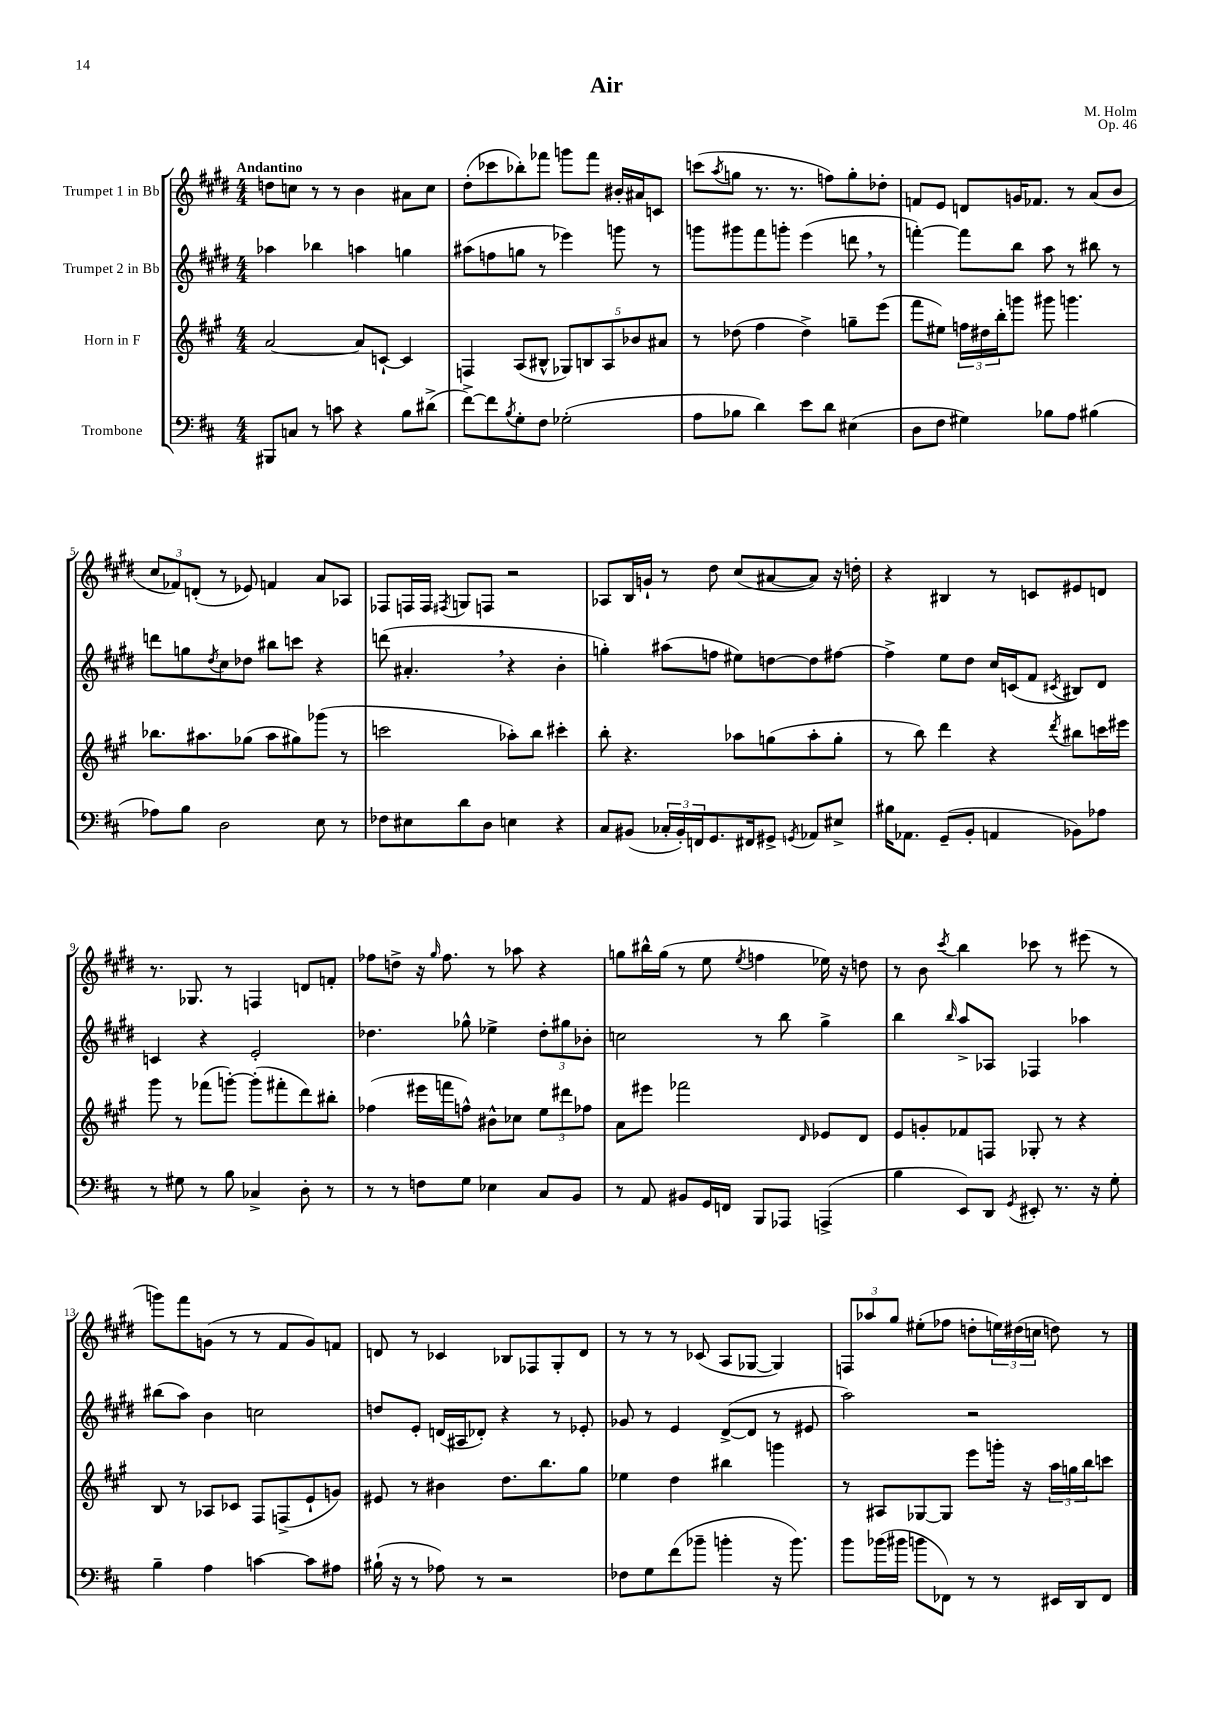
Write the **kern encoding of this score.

**kern	**kern	**kern	**kern
*part4	*part3	*part2	*part1
*staff4	*staff3	*staff2	*staff1
*I"Trombone	*I"Horn in F	*I"Trumpet 2 in Bb	*I"Trumpet 1 in Bb
*clefF4	*clefG2	*clefG2	*clefG2
*k[f#c#]	*k[f#c#g#]	*k[f#c#g#d#]	*k[f#c#g#d#]
*M4/4	*M4/4	*M4/4	*M4/4
=1	=1	=1	=1
!	!	!	!LO:TX:a:B:t=Andantino
8BBB#X/L	[2a/	4aa-X\	8ddn\L
8Cn/J	.	.	8ccn\J
8r	.	4bb-X\	8r
8cn\	.	.	8r
4r	8a/L]	4aan\	4b\
.	[8cn`/J	.	.
8B\L	4c/]	4ggn\	8a#X\L
(8d#X^\J	.	.	8cc\J
=2	=2	=2	=2
[8f#^\L)	4Fn/	(8aa#X\L	(8dd#'\L
8f#\]	.	8ffn\	8ccc-X\
8qB/	.	.	.
8G'\	(8A/L	8ggn\J	8bb-X'\)
8F#\J	8B#X^^/J	8r	8fff-X\J
(2G-X'\	10G-X/L)	4eee-X\)	8gggn\L
.	10Bn/	.	.
.	.	.	8fff-\J
.	10A/	.	.
.	.	8gggn\	16b#X'/LL
.	10b-X/	.	.
.	.	.	16a#X/J
.	.	8r	8cn/J
.	10a#X/J	.	.
=3	=3	=3	=3
8A\L	8r	8gggn\L	(8cccn\L
.	.	.	8qaa/
8B-X\J	(8dd-X\	8ggg#X\	8ggn\J
4d\)	4ff#\	8fff#\	8.r
.	.	8gggn'\J	.
.	.	.	8.r
8e\L	4dd-^\)	(4eee\	.
8d\J	.	.	8ffn\L)
(4E#X\	8ggn~\L	8dddn,\	8gg'\
.	(8eee\J	8r	8dd-X'\J
=4	=4	=4	=4
8D\L	8fff#\L	[4fffn'\)	8fn/L
8F#\J	8ee#X\J)	.	8e/J
4G#X\)	24ffn\LL	8fff\L]	8dn/L
.	24dd#X\	.	.
.	24bb'\J	.	.
.	8gggn\J	8bb\J	16gn/K
.	.	.	8.f-X/J
8B-X\L	8ggg#X\	8aa\	.
8A\J	4.gggn\	8r	8r
(4B#X\	.	8bb#X\	(8a/L
.	.	8r	8b/J
!!LO:LB:g=z
=5	=5	=5	=5
8A-X\L)	8.bb-X\L	8dddn\L	12cc#/L
.	.	.	12f-X/)
8B\J	.	8ggn\	.
.	.	.	(12dn'/J
.	8.aa#X\	.	.
.	.	8qdd#/	.
2D\	.	8cc#\	8r
.	(8gg-X\J	8dd-X\J	8e-X/)
.	8aa#\L	8bb#X\L	4fn/
.	8gg#X\)	8cccn\J	.
8E\	(8ggg-X\J	4r	8a/L
8r	8r	.	8A-X/J
=6	=6	=6	=6
8F-X\L	2cccn\	(8dddn\	8F-X/L
8E#X\	.	4.a#X',/	16Fn/L
.	.	.	16F/JJ
.	.	.	8qF#X/
8d\	.	.	8Gn/L
8D\J	.	.	8Fn/J
4En\	8aa-X'\L)	4r	2r
.	8bb\J	.	.
4r	4ccc#X'\	4b'\	.
=7	=7	=7	=7
8C#/L	8bb'\	4ggn'\)	8A-X/L
(8BB#X/J	4.r	.	16B/L
.	.	.	16gn`/JJ
24C-X'/LL	.	(8aa#X\L	8r
24BB#'/)	.	.	.
24FFn/J	.	.	.
8.GG/	.	8ffn\J	8dd#\
.	8aa-X\L	8ee#X\L)	(8cc#/L
16FF#X/k	.	.	.
8GG#X^/J	(8ggn\	[8ddn\	[8a#X/
8qGGn/	.	.	.
8AA-X/L	8aa-'\	8dd\]	8a#/J])
8E#X^/J	8gg'\J	[8ff#X\J	16r
.	.	.	16ddn'\
=8	=8	=8	=8
16B#X\KL	8r	4ff#^\]	4r
8.AA-X\J	.	.	.
.	8bb\)	.	.
(8GG~/L	4ddd\	8ee\L	4B#X/
8BB'/J	.	8dd#\J	.
4AAn/	4r	16cc#/LL	8r
.	.	(16cn/J	.
.	.	8f#/J	8cn/L
.	8qddd/	8qc#X/	.
8BB-X\L)	8bb#X\L	8B#X/L)	8e#X/
8A-X\J	16cccn\L	8d#/J	8dn/J
.	16eee#X\JJ	.	.
!!LO:LB:g=z
=9	=9	=9	=9
8r	8ggg#\	4cn/	8.r
8G#X\	8r	.	.
.	.	.	8.G-X/
8r	(8fff-X\L	4r	.
8B\	[8gggn'\J)	.	8r
4C-X^/	(8ggg'\L]	2e'/	4Fn/
.	8fff#X'\	.	.
8D'\	8ddd\)	.	8dn/L
8r	8bb#X'\J	.	8fn'/J
=10	=10	=10	=10
8r	(4ff-X\	4.dd-X\	8ff-X\L
8r	.	.	8ddn^\J
8Fn\L	16eee#X\LL	.	16r
.	.	.	16qqgg#/
.	16fffn\J	.	8.ff-\
8G\J	8ffn^^\J)	8gg-X^^\	.
4E-X\	8b#X^^\L	4ee-X^\	8r
.	8cc-X\J	.	8aa-X\
8C#/L	12ee\L	12dd-'\L	4r
.	12ddd#X\	12gg#X\	.
8BB/J	.	.	.
.	12ff-X\J	12b-X'\J	.
=11	=11	=11	=11
8r	8a\L	2ccn\	8ggn\L
8AA/	8eee#X\J	.	16bb#X^^\L
.	.	.	(16gg\JJ
8BB#X/L	2fff-X\	.	8r
16GG/L	.	.	8ee\
16FFn/JJ	.	.	.
.	.	.	8qee/
8BBB/L	.	8r	4ffn\
8AAA-X/J	.	8bb\	.
.	16qqd/	.	.
(4AAAn^/	8e-X/L	4gg#^\	16ee-X\)
.	.	.	16r
.	8d/J	.	8ddn\
=12	=12	=12	=12
4B\	8e/L	4bb\	8r
.	8gn'/	.	8b\
.	.	16qqbb/	8qccc#/
8EE/L)	8f-X/	8aa^/L	4bb\
8DD/J	8Fn/J	8A-X/J	.
8qGG/	.	.	.
8EE#X'/	8G-X'/	4F-X/	8ccc-X\
8.r	8r	.	8r
.	4r	4aa-X\	(8eee#X\
16r	.	.	.
8G'\	.	.	8r
!!LO:LB:g=z
=13	=13	=13	=13
4B~\	8B/	(8bb#X\L	8gggn\L)
.	8r	8aa\J)	8fff#\
4A\	8A-X/L	4b\	(8gn\J
.	8c-X/J	.	8r
[4cn\	8F#/L	2ccn\	8r
.	(8Fn^/	.	8f#/L
8c\L]	8e`/	.	8g/)
8A#X\J	8gn/J)	.	8fn/J
=14	=14	=14	=14
(16B#X`\	8e#X/	8ddn/L	8dn/
16r	.	.	.
8r	8r	8e'/J	8r
8A-X\)	4b#X\	(16dn/LL	4c-X/
.	.	16A#X/J	.
8r	.	8d-X'/J)	.
2r	8.dd\L	4r	8B-X/L
.	.	.	8F-X/
.	8.bb\	.	.
.	.	8r	8G#'/
.	8gg#\J	8e-X'/	8d/J
=15	=15	=15	=15
8F-X\L	4ee-X\	8g-X/	8r
8G\	.	8r	8r
(8f#\	4dd\	4e/	8r
8b-X~\J	.	.	(8c-X/
4bn'\	4bb#X\	([8d#^/L	8A/L
.	.	8d#/J]	[8G-X/J
16r	4gggn\	8r	4G-/])
8.b\)	.	.	.
.	.	8e#X/	.
=16	=16	=16	=16
8b\L	8r	2aa\)	12Fn/L
.	.	.	12aa-X/
(16b-X\L	8A#X/L	.	.
.	.	.	12gg#/J
16b#X\JJ	.	.	.
8bn\L	[8G-X/	.	(8ee#X'\L
8FF-X\J)	8G-/J]	.	8ff-X\J
8r	8eee\L	2r	8ddn'\L
8r	16gggn'\Jk	.	24een\L)
.	.	.	(24dd#X\
.	16r	.	.
.	.	.	24ccn\JJ
16EE#X/LL	24aa\LL	.	8ddn\)
.	24ggn\	.	.
16DD/J	.	.	.
.	24bb\J	.	.
8FF-/J	8cccn\J	.	8r
==	==	==	==
*-	*-	*-	*-
